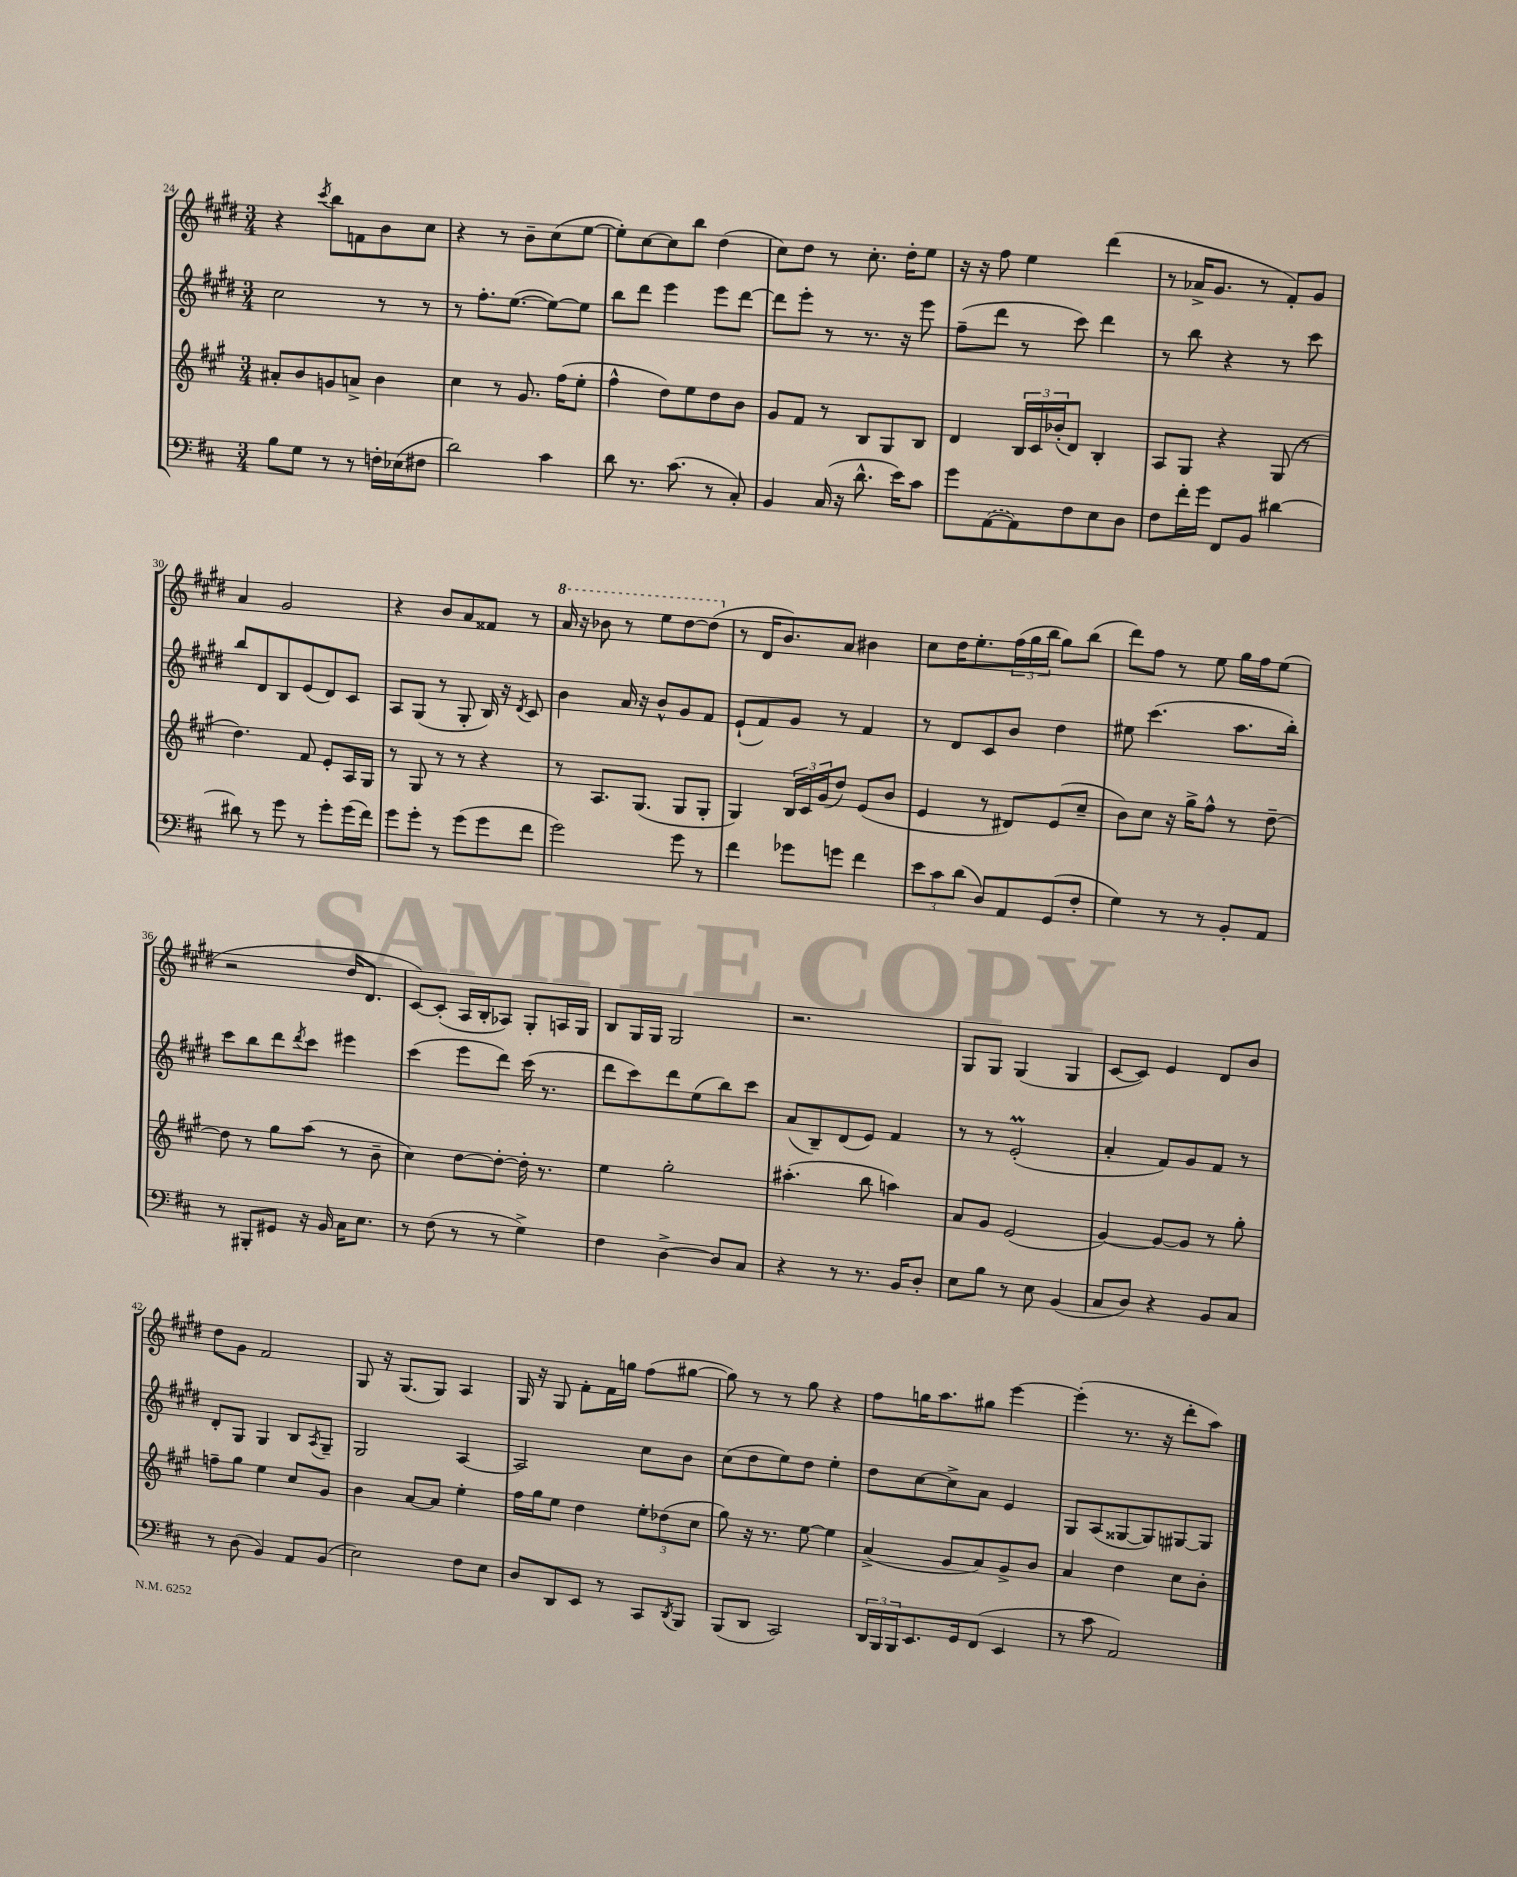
<<
\new StaffGroup <<
\new Staff = "s0" {
    \clef treble \key e \major \numericTimeSignature \time 3/4
    r4 \acciaccatura { cis'''8 } b''8 f'8 b'8 cis''8 |
    r4 r8 b'8-- cis''8( e''8~ |
    e''8-.) cis''8~ cis''8 b''8 dis''4( |
    cis''8) dis''8 r8 cis''8.-. dis''16-. e''8 |
    r16 r16 fis''8 e''4 dis'''4( |
    r8 aes'16-> gis'8. r8 fis'8-.) gis'8 |
    a'4 gis'2 |
    r4 b'8 a'8 fisis'8 r8 |
    \ottava #1 a''16 r16 bes''8 r8 e'''8 dis'''8~ dis'''8( \ottava #0 |
    r8 dis'16 b'8.) a'8 bis'4 |
    cis''8 dis''16 e''8.-. \tuplet 3/2 { fis''16( gis''16 b''16 } gis''8) b''8( |
    dis'''8) fis''8 r8 e''8 gis''16 fis''16 e''8( |
    r2 dis''16 dis'8. |
    cis'8~) cis'8-.( a16 b16-. aes8) gis8-. a16 gis16 |
    b8 gis16 gis16 gis2 |
    r2. |
    gis8 gis8 gis4( gis4 |
    cis'8~ cis'8) e'4 dis'8 b'8 |
    dis''8 gis'8 fis'2 |
    gis8 r16 gis8.( gis8) a4 |
    gis16 r16 gis8 fis'8-. fis'16 g''16 fis''8( gis''8~ |
    gis''8) r8 r8 gis''8 r4 |
    fis''8 g''16 a''8. gis''8 e'''4~ |
    e'''4-.( r8. r16 dis'''8-. a''8) \bar "|." |
}
\new Staff = "s1" {
    \clef treble \key e \major \numericTimeSignature \time 3/4
    cis''2 r8 r8 |
    r8 fis''8.-. e''8.~( e''8~) e''8 |
    b''8 dis'''8 e'''4 e'''8 dis'''8~ |
    dis'''8 e'''8-. r8 r8. r16 e'''8 |
    fis''8--( dis'''8 r8 cis'''8) dis'''4 |
    r8 b''8 r4 r8 cis'''8 |
    b''8 dis'8 b8 e'8( dis'8) cis'8 |
    a8 gis8( r8 gis8-. b16) r16 \acciaccatura { dis'8 } cis'8 |
    b'4 a'16 r16 b'8-^ gis'8 fis'8 |
    e'8-!( fis'8) gis'8 r8 fis'4 |
    r8 dis'8 cis'8 b'8 dis''4 |
    eis''8 cis'''4.( a''8. b''16-.) |
    cis'''8 b''8 dis'''8 \acciaccatura { dis'''8 } cis'''8 eis'''4 |
    cis'''4( e'''8 dis'''8) cis'''16( r8. |
    dis'''8 cis'''8) dis'''8 e''8( b''8) cis'''8 |
    a'8( b8--) dis'8( e'8) fis'4 |
    r8 r8 e'2-.\prall( |
    a'4-. fis'8) gis'8 fis'8 r8 |
    dis'8-. gis8 gis4 b8 \acciaccatura { a8 } gis8-- |
    gis2 a4~ |
    a2 cis''8 b'8 |
    cis''8( dis''8 e''8) dis''8 e''4-. |
    dis''8 cis''8~ cis''8-> a'8 e'4 |
    gis8 a8( gisis8~ gisis8) gis8~ gis8 \bar "|." |
}
\new Staff = "s2" {
    \clef treble \key a \major \numericTimeSignature \time 3/4
    ais'8-. b'8 g'8 a'8-> b'4 |
    cis''4 r8 gis'8. fis''16( e''8-. |
    fis''4-^ d''8) e''8 d''8 b'8 |
    gis'8 fis'8 r8 b8 gis8 b8 |
    d'4 \tuplet 3/2 { b16 cis'16 bes'16-.( } d'8) b4-. |
    a8 gis8 r4 gis8( r8 |
    d''4.) fis'8 e'8-. a16 gis16 |
    r8 gis8 r8 r8 r4 |
    r8 a8. gis8.( gis8 gis8-. |
    gis4) \tuplet 3/2 { b16 cis'16 gis'16( } d''8) e'8( b'8 |
    e'4 r8 dis'8) e'8( cis''8-- |
    b'8) cis''8 r16 gis''16-> fis''8-^ r8 d''8~-- |
    d''8 r8 gis''8 a''8( r8 b'8-- |
    cis''4) d''8~ d''8~-. d''16-. r8. |
    e''4 gis''2-. |
    ais''4.-.( b''8 a''4) |
    a'8 gis'8 e'2( |
    gis'4~) gis'8~ gis'8 r8 gis''8-. |
    f''8-- gis''8 e''4 cis''8 gis'8 |
    b'4 a'8~ a'8 e''4-. |
    fis''16 gis''16 e''8 d''4 \tuplet 3/2 { e''8-. des''8( cis''8 } |
    gis''8) r16 r8. e''8~ e''4 |
    a'4->( gis'8 a'8) gis'8-> b'8 |
    a'4 d''4 cis''8 b'8-. \bar "|." |
}
\new Staff = "s3" {
    \clef bass \key d \major \numericTimeSignature \time 3/4
    b8 g8 r8 r8 f16-. ees16( fis8 |
    d'2) cis'4 |
    d'8 r8. cis'8.( r8 cis8-.) |
    b,4 cis16( r16 d'8.-^ e'16) cis'8 |
    g'8 \once \slurDashed a,8~( a,8) fis8 e8 d8 |
    fis8 fis'16-. g'16 fis,8 b,8 dis'4~ |
    dis'8 r8 g'8 r8 g'8-. g'16( fis'16) |
    g'8 g'8-. r8 g'8( g'8 fis'8 |
    g'2) g'8 r8 |
    fis'4 ges'8 g'8 fis'4 |
    \tuplet 3/2 { e'8 cis'8 d'8( } d8) a,8 g,8( fis8-. |
    g4) r8 r8 b,8-. a,8 |
    r8 bis,,8-. gis,8 r16 b,16 cis16 e8. |
    r8 fis8( r8 r8 g4->) |
    fis4 d4~-> d8 cis8 |
    r4 r8 r8. b,16 d8-. |
    e8 b8 r8 e8 b,4( |
    cis8 d8) r4 b,8 cis8 |
    r8 d8( b,4) a,8 b,8( |
    e2) fis8 e8 |
    d8 d,8 e,8 r8 cis,8 \acciaccatura { d,8 } b,,8 |
    b,,8( d,8 cis,2) |
    \tuplet 3/2 { d,16 b,,16 b,,16 } e,8. g,16 fis,8( e,4 |
    r8 cis'8 a,2) \bar "|." |
}
>>
>>
\layout { \context { \Score currentBarNumber = #24 } }
